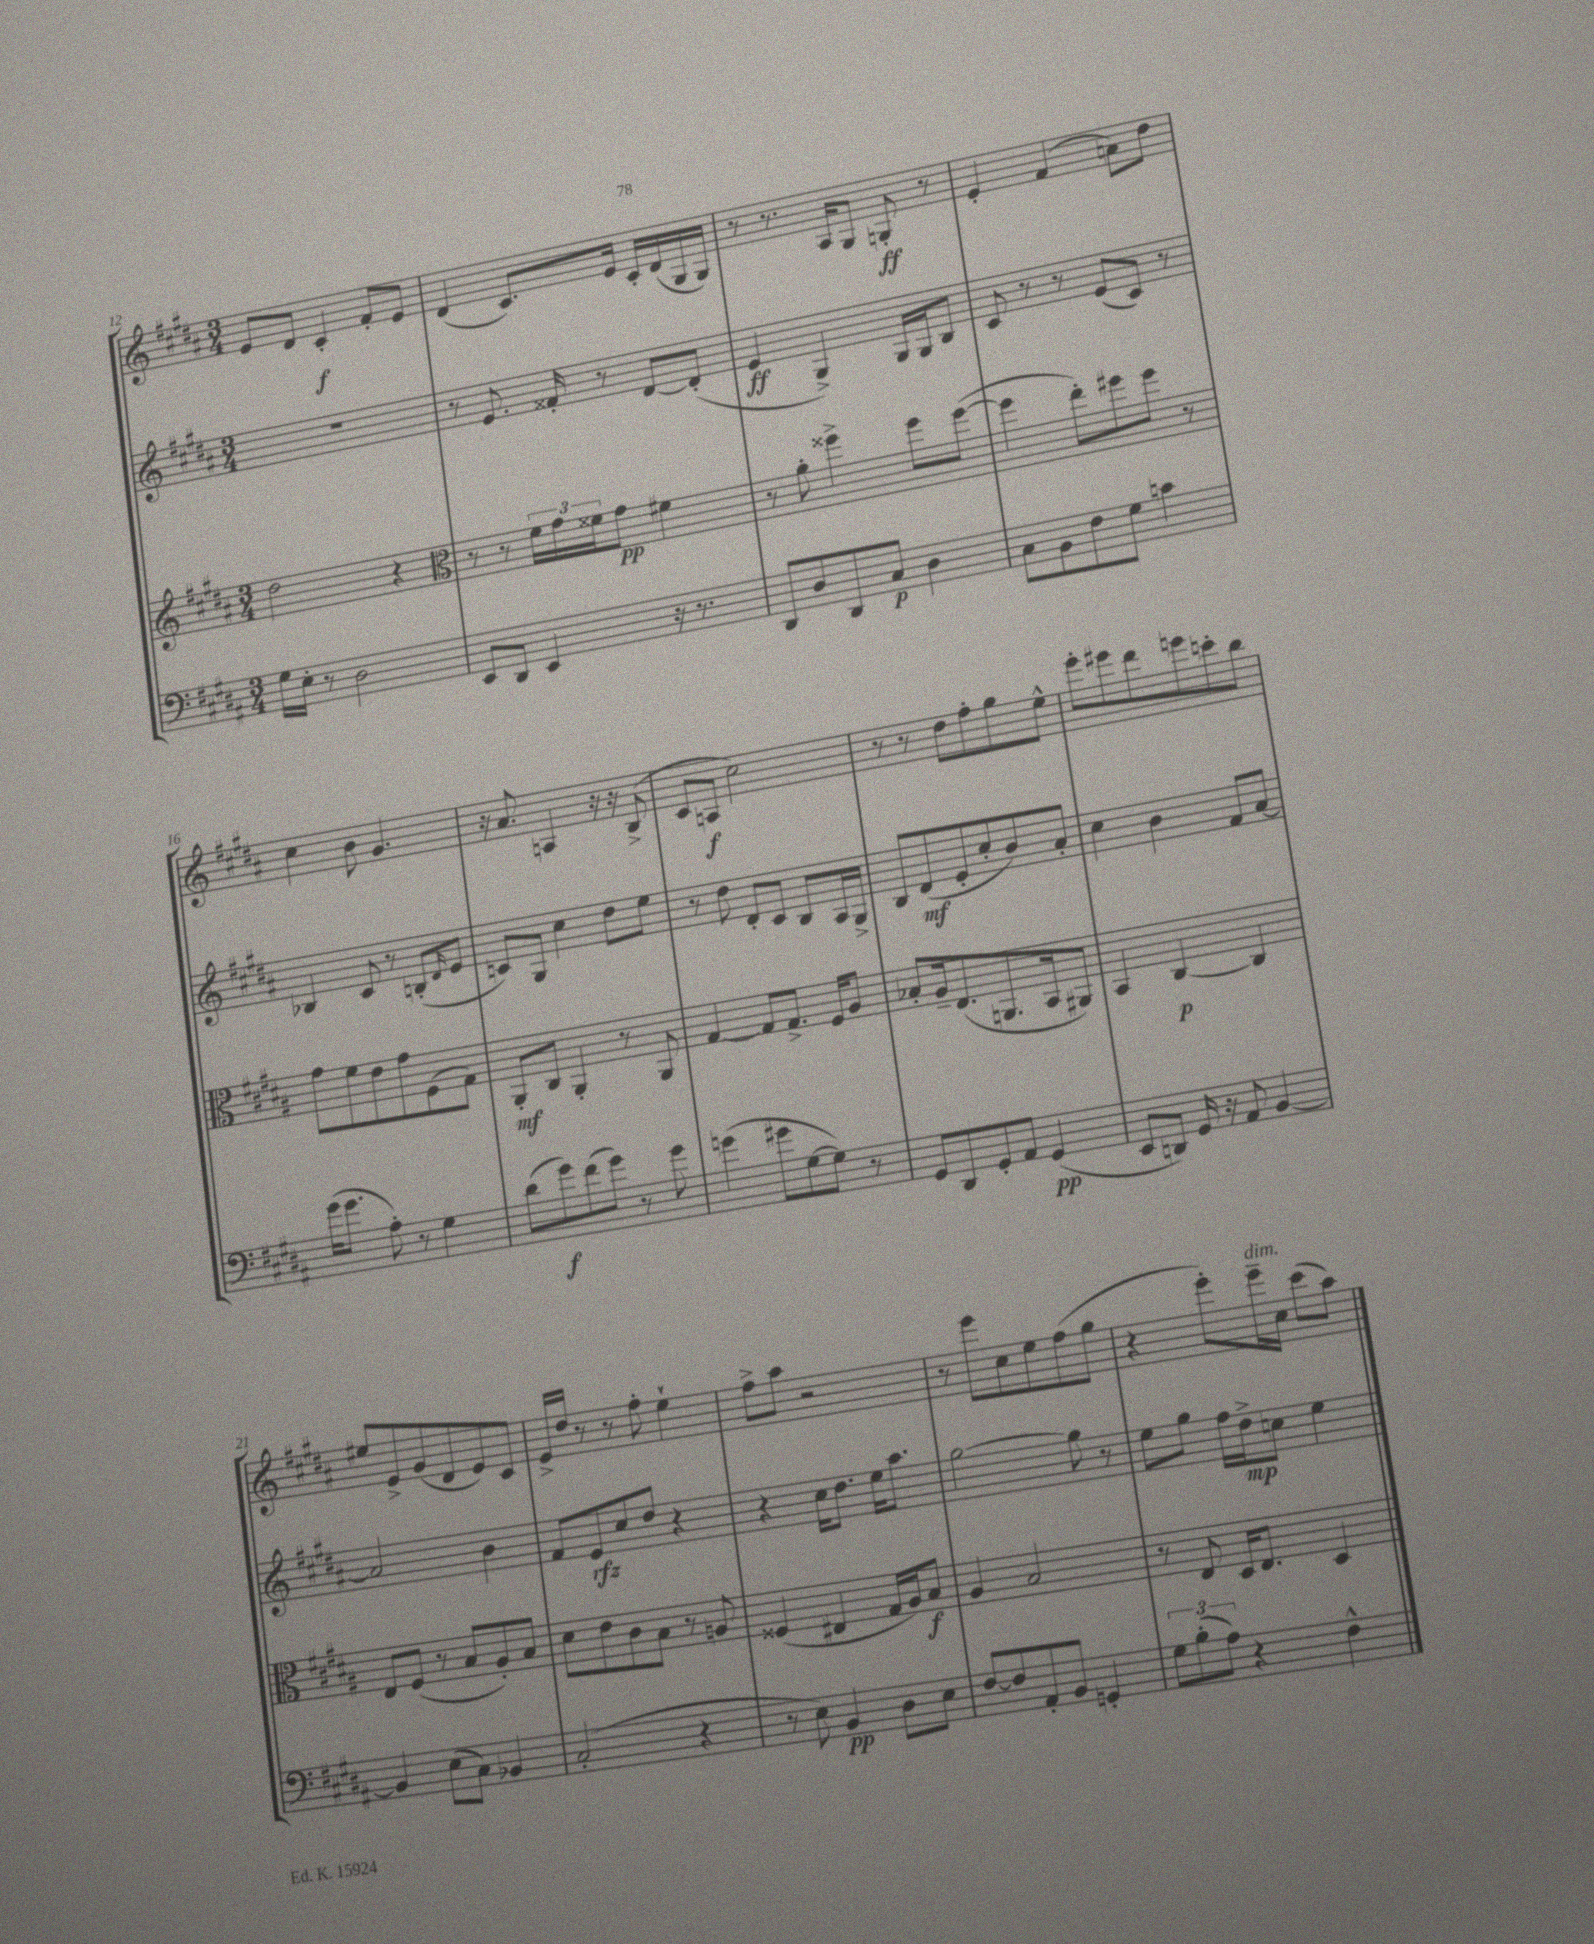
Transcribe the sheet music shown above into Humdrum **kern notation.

**kern	**kern	**kern	**kern
*staff4	*staff3	*staff2	*staff1
*clefF4	*clefG2	*clefG2	*clefG2
*k[f#c#g#d#a#]	*k[f#c#g#d#a#]	*k[f#c#g#d#a#]	*k[f#c#g#d#a#]
*M3/4	*M3/4	*M3/4	*M3/4
16G#	2dd#	2.r	8e
16E'	.	.	.
8r	.	.	8d#
2D#	.	.	4c#'
.	4r	.	8f#'
.	.	.	8e
=	=	=	=
*	*clefC3	*	*
8EE	8r	8r	(4d#
8DD#	8r	8.e	.
4EE	24f#	.	8.c#)
.	24g#	.	.
.	.	16f##'	.
.	24f##	.	.
.	8g#	8r	.
.	.	.	16e
16r	4f#	[8d#	16c#'
8.r	.	.	(16d#
.	.	(8d#']	16G#
.	.	.	16G#)
=	=	=	=
8DD#	8r	4e	8r
8D#	8a#'	.	8.r
8DD#	4ff##^	4G#^)	.
.	.	.	16A#
8C#	.	.	8G#
4D#	8ff##	16G#	8G'
.	.	16G#	.
.	([8ff##	8B	8r
=	=	=	=
8C#	4ff##]	8c#	4e'
8BB	.	8r	.
8F#	8ee')	8r	(4f#
8G#	8ff#	(8e	.
4c	8ff#	8c#)	8a)
.	8r	8r	8dd#
=	=	=	=
(16g#	8g#	4B-	4cc#
8.g#	.	.	.
.	8f#	.	.
8A#')	8e	8c#	8b
8r	8g#	8r	4.g#
4G#	(8F#	(8B'	.
.	.	16qqd#	.
.	8G#)	8e	.
=	=	=	=
(8d#	8AA#'	8c)	16r
.	.	.	8.a#
8g#)	8C#	8G#	.
(8f#	4AA#'	4cc#	4A
8g#)	.	.	.
8r	8r	8dd#	16r
.	.	.	16r
8g#	8AA#	8ee	(8B^
=	=	=	=
(4g	[4G#	8r	8c#
.	.	8dd#	8A
8g#	8G#]	8d#'	2cc#)
[8G#	8.G#^	8c#	.
8G#])	.	8B	.
.	16F#	.	.
8r	8A#	16A#	.
.	.	16G#^	.
=	=	=	=
8GG#	8B-'	8B	8r
8DD#	16A#~	(8d#	8r
.	(8.E	.	.
8GG#'	.	8e'	8dd#
8AA#	8.AA	8cc#'	8ff#'
(4GG#	.	8b)	8gg#
.	16BB	.	.
.	8AA#)	8a#'	8ee^^
=	=	=	=
8EE	4BB	4cc#	8eee'
8DD)	.	.	8eee#
16GG#	[4C#	4b	8ddd#
16r	.	.	.
8AA#	.	.	8eee
[4BB	4C#]	8f#	8ccc'
.	.	[8a#	8bb
=	=	=	=
4BB]	8E	2a#]	8ee#
.	(8F#	.	8e^
(8E	8r	.	(8g#
8C#)	8B	.	8d#
4BB-	8A#')	4b	8e)
.	8B	.	8c#
=	=	=	=
(2C#'	8d#	8f#	16e^
.	.	.	16dd#
.	8e	8e	8r
.	8c#	8cc#	8r
.	8B	8dd#	8ff#'
4r	8r	4r	4ee`
.	8A	.	.
=	=	=	=
8r	(4F##	4r	8ff#^
8E)	.	.	8aa#
4BB	4E#	16cc#	2r
.	.	8.dd#	.
8D#	16G#	16ee	.
.	16A#)	8.aa#	.
8E	8B	.	.
=	=	=	=
[8F#	4A#	[2gg#	8r
8F#]	.	.	8eee
8AA#'	2B	.	8cc#
8BB	.	.	8ee
4GG'	.	8gg#]	(8ff#
.	.	8r	8gg#
=	=	=	=
12G#	8r	8ee	4r
(12B'	.	.	.
.	8E	8gg#	.
12A#)	.	.	.
4r	16D#	16ff#	8eee')
.	8.E	16dd#^	.
.	.	8cc	16eee~
.	.	.	16cc#
4F#^^	4D#	4ee	(8ccc#
.	.	.	8aa#)
==	==	==	==
*-	*-	*-	*-
